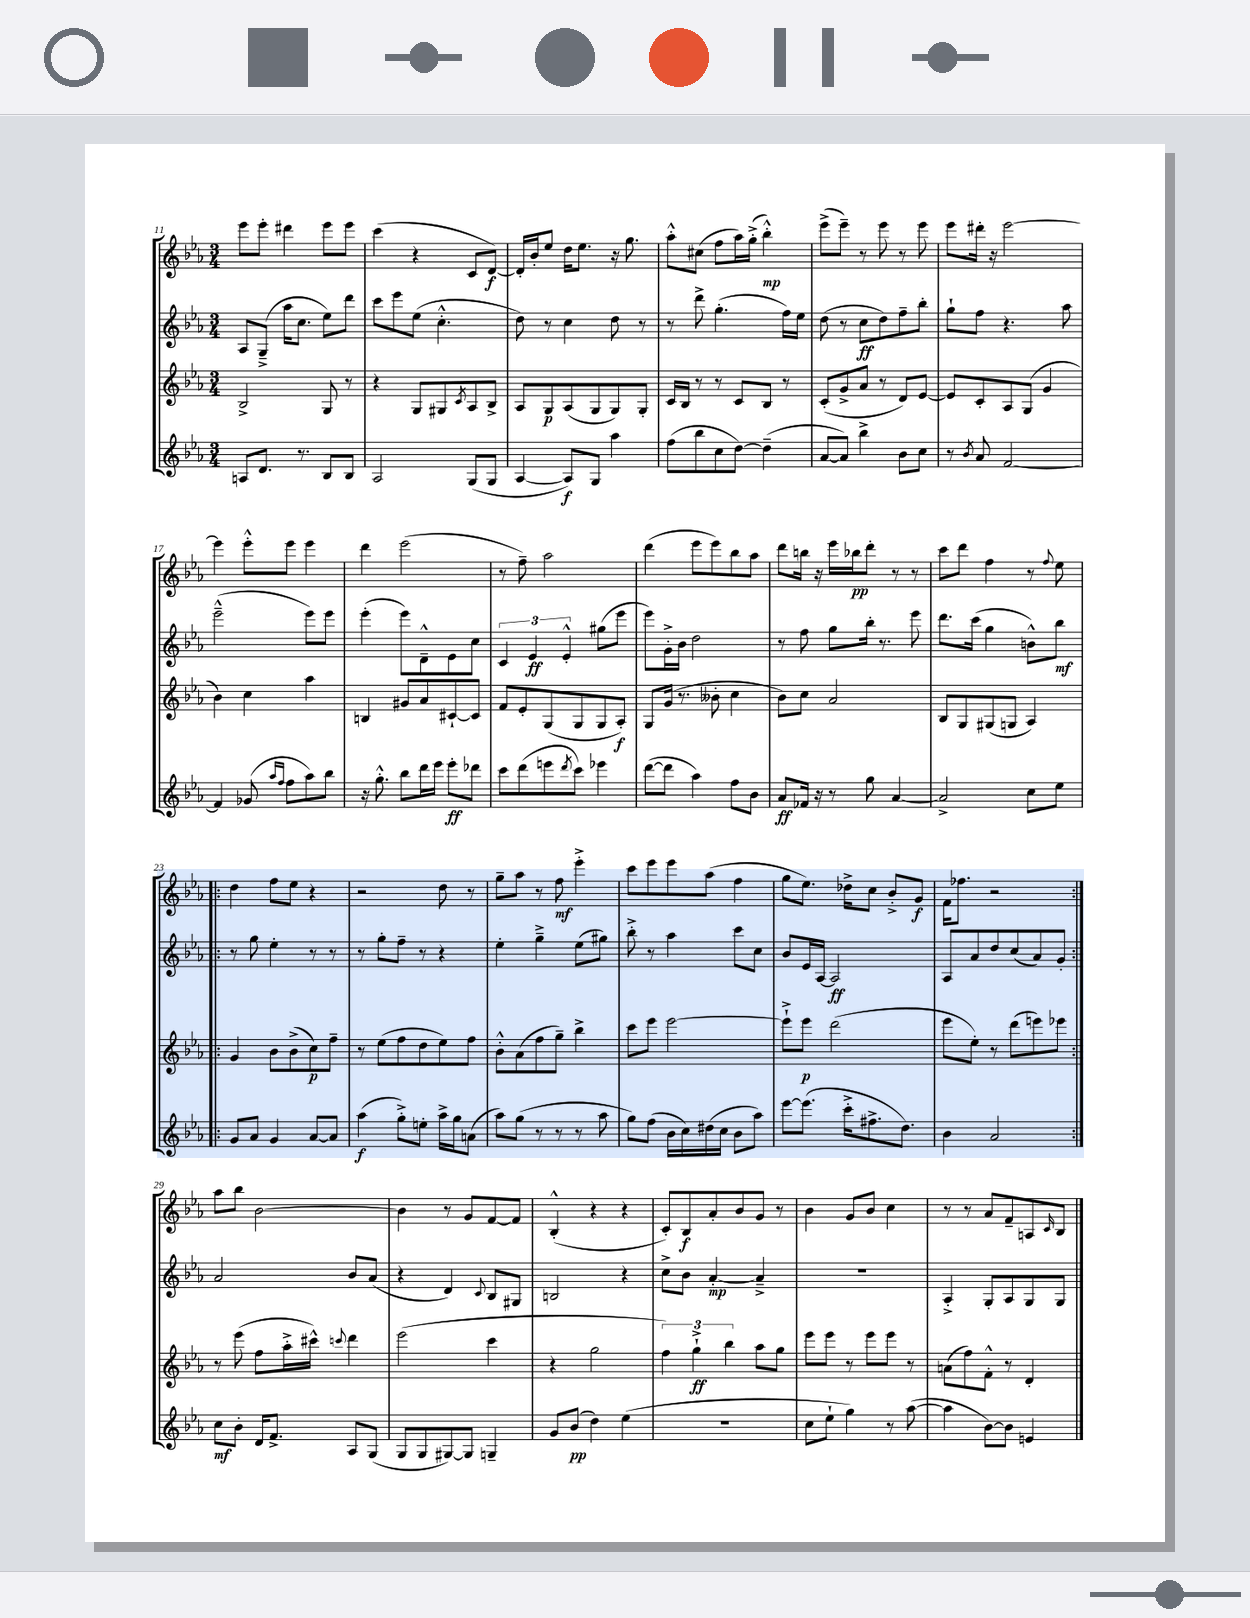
<<
\new StaffGroup <<
\new Staff = "s0" {
    \clef treble \key ees \major \numericTimeSignature \time 3/4
    ees'''8 ees'''8-. dis'''4 ees'''8 ees'''8 |
    c'''4( r4 c'8 d'8~\f) |
    d'16-. bes'16-. ees''8 d''16 ees''8. r16 g''8. |
    aes''8-.-^ cis''8( f''8 aes''16) g''16-.->( bes''4-.-^\mp) |
    ees'''8->( ees'''8--) r8 ees'''8 r8 ees'''8 |
    ees'''8 dis'''16-. r16 ees'''2~ |
    ees'''4 ees'''8-.-^ ees'''8 ees'''4 |
    d'''4 ees'''2( |
    r8 f''8--) aes''2 |
    d'''4( ees'''8 ees'''8) bes''8 aes''8 |
    d'''8 b''16 r16 ees'''16 bes''16\pp d'''8-. r8 r8 |
    c'''8 d'''8 f''4 r8 \appoggiatura { f''8 } ees''8 |
    \repeat volta 2 { d''4 f''8 ees''8 r4 |
    r2 d''8 r8 |
    g''8-- aes''8 r8 f''8\mf ees'''4-.-> |
    c'''8 ees'''8 ees'''8 aes''8( f''4 |
    g''8 ees''8.) des''16-> c''8 bes'8-.-> g'8\f |
    f'16 fes''8. r2 | }
    aes''8 bes''8 bes'2~ |
    bes'4 r8 g'8 f'8~ f'8 |
    bes4-.-^( r4 r4 |
    c'8-.) bes8\f aes'8-. bes'8 g'8 r8 |
    bes'4 g'8 bes'8 c''4 |
    r8 r8 aes'8 f'8-- a8 \grace { c'16 } bes8 \bar "|." |
}
\new Staff = "s1" {
    \clef treble \key ees \major \numericTimeSignature \time 3/4
    aes8 g8--->( aes''16 c''8. ees''8) d'''8 |
    c'''8 ees'''8 ees''8( c''4.-.-^ |
    d''8) r8 c''4 d''8 r8 |
    r8 d'''8-> g''4.-.( f''16) ees''16 |
    d''8( r8 c''8\ff d''8) f''8-- bes''8-. |
    g''8-! f''8 r4. aes''8 |
    ees'''2---^( ees'''8) ees'''8 |
    ees'''4-.( ees'''8) d'8---^ ees'8 c''8 |
    \tuplet 3/2 { c'4 ees'4\ff ees'4-.-^ } gis''8( ees'''8 |
    ees'''8) g'16-.-> bes'16 d''2 |
    r8 f''8 g''8 bes''16-. r8. ees'''8 |
    d'''8. c'''16( g''4 b'8-^) bes''8\mf |
    \repeat volta 2 { r8 g''8 ees''4-. r8 r8 |
    r8 g''8-. f''8-- r8 r4 |
    ees''4-. g''4---> ees''8( gis''8) |
    bes''8-.-> r8 aes''4 c'''8 c''8 |
    bes'8 ees'16 aes16~ aes2\ff |
    aes8 aes'8 d''8 c''8( aes'8) g'8-. | }
    aes'2 bes'8 aes'8( |
    r4 d'4) \appoggiatura { c'8 } bes8 gis8 |
    b2 r4 |
    c''8-> bes'8 aes'4~-.\mp aes'4---> |
    R2. |
    aes4-.-> g8-. aes8 g8 g8 \bar "|." |
}
\new Staff = "s2" {
    \clef treble \key ees \major \numericTimeSignature \time 3/4
    bes2-> g8 r8 |
    r4 g8 gis8 \acciaccatura { c'8 } aes8 bes8-> |
    aes8 g8\p aes8( g8 g8) g8-. |
    c'16 bes16 r8 r8 c'8 bes8 r8 |
    c'8-.( g'8-> aes'8 r8 d'8) ees'8~ |
    ees'8 c'8-. aes8 g8( g'4 |
    bes'4) c''4 aes''4 |
    b4 gis'8 aes'8 cis'8~-! cis'8 |
    f'8 ees'8-. g8( g8 g8 aes8-.\f) |
    g8 g'16( r8. beses'8-. c''4 |
    bes'8) c''8 aes'2 |
    bes8 g8 gis8( g8 aes4) |
    \repeat volta 2 { g'4 bes'8 bes'8->( c''8\p) f''8-- |
    r8 ees''8( f''8 d''8 ees''8) f''8 |
    bes'8-.-^ aes'8( f''8 g''8--) bes''4-> |
    c'''8 ees'''8 ees'''2~ |
    ees'''8-!-> ees'''8\p d'''2( |
    ees'''8 ees''8-.) r8 d'''8( e'''8) ees'''8 | }
    r8 ees'''8( f''8 aes''16-.-> cis'''16-^) \appoggiatura { c'''8 } d'''4 |
    ees'''2( c'''4 |
    r4 g''2 |
    \tuplet 3/2 { f''4) g''4-!->\ff bes''4 } aes''8 g''8 |
    ees'''8 ees'''8 r8 ees'''8 ees'''8 r8 |
    a'8( f''8) f'8-.-^ r8 d'4-. \bar "|." |
}
\new Staff = "s3" {
    \clef treble \key ees \major \numericTimeSignature \time 3/4
    a8 d'8. r8. bes8 bes8 |
    aes2 g8( g8 |
    aes4~ aes8\f) g8 aes''4 |
    f''8( bes''8 c''8 d''8~) d''4--( |
    aes'8~ aes'8) bes''4-> bes'8 c''8 |
    r8 \acciaccatura { bes'8 } aes'8 f'2~ |
    f'4 ges'8( \grace { aes''16 f''16 } f''8 aes''8) bes''8 |
    r16 g''8.-.-^ bes''8 d'''16 ees'''16 ees'''8-.\ff des'''8 |
    c'''8 d'''8( e'''8 \acciaccatura { d'''8 } c'''8) ees'''4 |
    d'''8~( d'''8 aes''4) f''8 bes'8 |
    aes'8\ff fes'16 r16 r8 g''8 aes'4~ |
    aes'2-> c''8 ees''8 |
    \repeat volta 2 { g'8 aes'8 g'4 aes'8~ aes'8 |
    aes''4\f( g''8-.->) e''8-. aes''16-> g''16 a'8( |
    aes''8) g''8( r8 r8 r8 aes''8 |
    g''8) f''8( bes'16 c''16) dis''16( c''16 bes'8 aes''8) |
    ees'''8~ ees'''8.( c'''16-.-> fis''8.-> d''8.) |
    bes'4 aes'2 | }
    c''8\mf bes'8-. d'16 f'8.-> aes8 g8( |
    g8 g8 gis8~) gis8 g4-- |
    g'8 bes'8\pp( d''4) ees''4( |
    R2. |
    c''8 ees''8-! g''4) r8 aes''8~( |
    aes''4 bes'8~) bes'8 e'4 \bar "|." |
}
>>
>>
\layout { \context { \Score currentBarNumber = #11 } }
